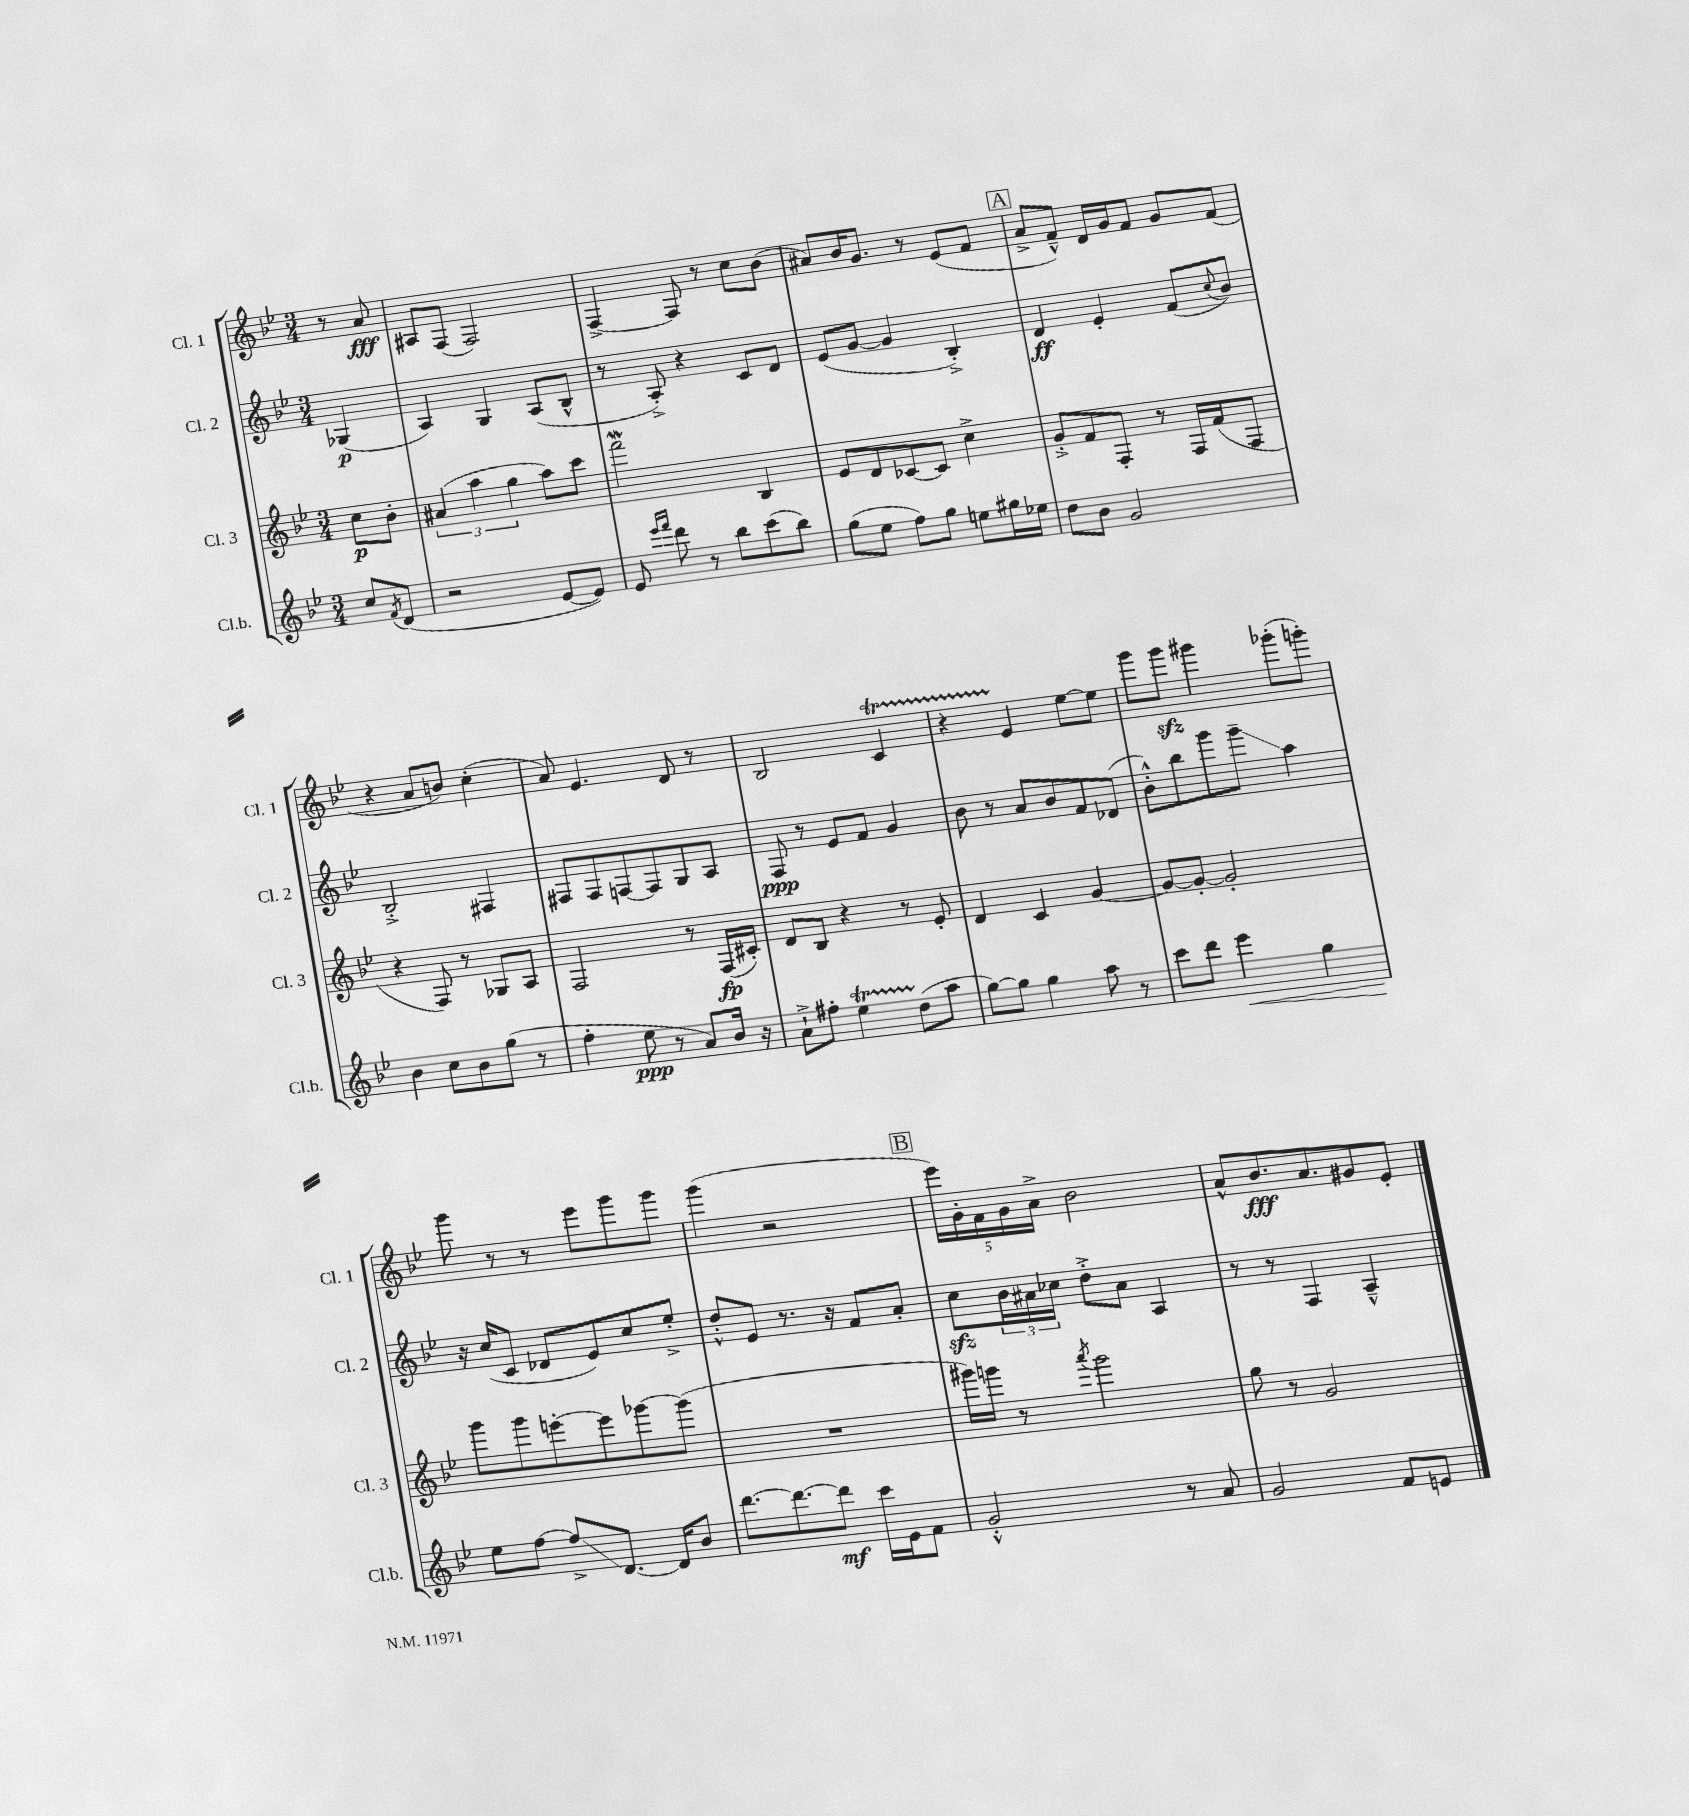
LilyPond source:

<<
\new StaffGroup <<
\new Staff = "s0" \with { instrumentName = "Cl. 1" shortInstrumentName = "Cl. 1" } {
    \clef treble \key bes \major \numericTimeSignature \time 3/4 \partial 4
    r8 a'8\fff |
    ais8 f8( f2) |
    f4~-> f8 r8 c''8 bes'8( |
    ais'8) bes'16 g'8. r8 ees'8( f'8 |
    \mark \markup { \box "A" } a'8-> f'8---^) d'16 g'16 f'8 g'8 f'8( |
    r4 a'8 b'8) c''4-.( |
    a'8) ees'4. d'8 r8 |
    bes2 c'4\startTrillSpan |
    r4 ees'4\stopTrillSpan ees''8~ ees''8 |
    g'''8 g'''8\sfz gis'''4 ges'''8-.( g'''8-.) |
    g'''8 r8 r8 ees'''8 g'''8 g'''8 |
    g'''4( r2 |
    \mark \markup { \box "B" } \tuplet 5/4 { ees'''16) g'16-. f'16 g'16 a'16-> } bes'2 |
    a'8-^ bes'8.\fff a'8. gis'8 ees'8-. \bar "|." |
}
\new Staff = "s1" \with { instrumentName = "Cl. 2" shortInstrumentName = "Cl. 2" } {
    \clef treble \key bes \major \numericTimeSignature \time 3/4 \partial 4
    ges4\p( |
    a4) g4 a8( bes8-^ |
    r8 a8-.->) r4 c'8 d'8 |
    ees'8( g'8~ g'4 bes4-.->) |
    \mark \markup { \box "A" } d'4\ff ees'4-. f'8( \appoggiatura { c''8 } bes'8) |
    bes2-.-> fis4 |
    fis8 fis8 f8~ f8 g8 a8 |
    f8\ppp r8 ees'8 f'8 g'4 |
    bes'8 r8 a'8 bes'8 f'8 des'8( |
    bes'8-.-^) bes''8 g'''8 g'''8--\glissando a''4 |
    r16 c''16( c'8 des'8 ees'8) c''8 ees''8-.-> |
    d''8-.-^ ees'8 r8. r16 f'8 a'8-. |
    \mark \markup { \box "B" } c''8\sfz \tuplet 3/2 { bes'16 ais'16 ces''16 } d''8-.-> ais'8 a4 |
    r8 r8 f4 a4---^ \bar "|." |
}
\new Staff = "s2" \with { instrumentName = "Cl. 3" shortInstrumentName = "Cl. 3" } {
    \clef treble \key bes \major \numericTimeSignature \time 3/4 \partial 4
    c''8\p bes'8-. |
    \tuplet 3/2 { ais'4( a''4 g''4 } a''8) c'''8 |
    f'''2\mordent bes4 |
    ees'8 d'8 ces'8~ ces'8 c''4-> |
    \mark \markup { \box "A" } g'8-.-> f'8 f8-. r8 f16 f'16( f8 |
    r4 f8) r8 ges8 a8 |
    f2 r8 f16\fp( cis'16-.) |
    d'8 bes8 r4 r8 ees'8-. |
    d'4 c'4 g'4~ |
    g'8~ g'8~-. g'2-. |
    g'''8 g'''8 e'''8~-. e'''8 ges'''8~ ges'''8( |
    R2. |
    \mark \markup { \box "B" } gis'''16) g'''16 r8 \acciaccatura { a'''8 } g'''2 |
    g''8 r8 g'2 \bar "|." |
}
\new Staff = "s3" \with { instrumentName = "Cl.b." shortInstrumentName = "Cl.b." } {
    \clef treble \key bes \major \numericTimeSignature \time 3/4 \partial 4
    c''8 \acciaccatura { f'8 } d'8( |
    r2 ees'8~ ees'8) |
    ees'8 \grace { ees'''16 f'''16 } d'''8 r8 bes''8 c'''8( bes''8) |
    g''8( ees''8 f''8) g''8 e''8 gis''16 ees''16 |
    \mark \markup { \box "A" } d''8 bes'8 g'2 |
    bes'4 c''8 bes'8 g''8( r8 |
    f''4-. ees''8\ppp r8 a'8) bes'16 r16 |
    a'8-!-> fis''8-. ees''4\startTrillSpan d''8\stopTrillSpan( a''8 |
    g''8~) g''8 g''4 a''8 r8 |
    c'''8 d'''8 ees'''4\< g''4 |
    ees''8\! f''8~ f''8->\glissando d'8.~ d'16 bes'8 |
    d'''8.~ d'''8.~ d'''8\mf c'''16 ees'16 f'8 |
    \mark \markup { \box "B" } g'2-.-^ r8 a'8 |
    g'2 f'8 e'8 \bar "|." |
}
>>
>>
\layout { \context { \Score \remove "Bar_number_engraver" } }
